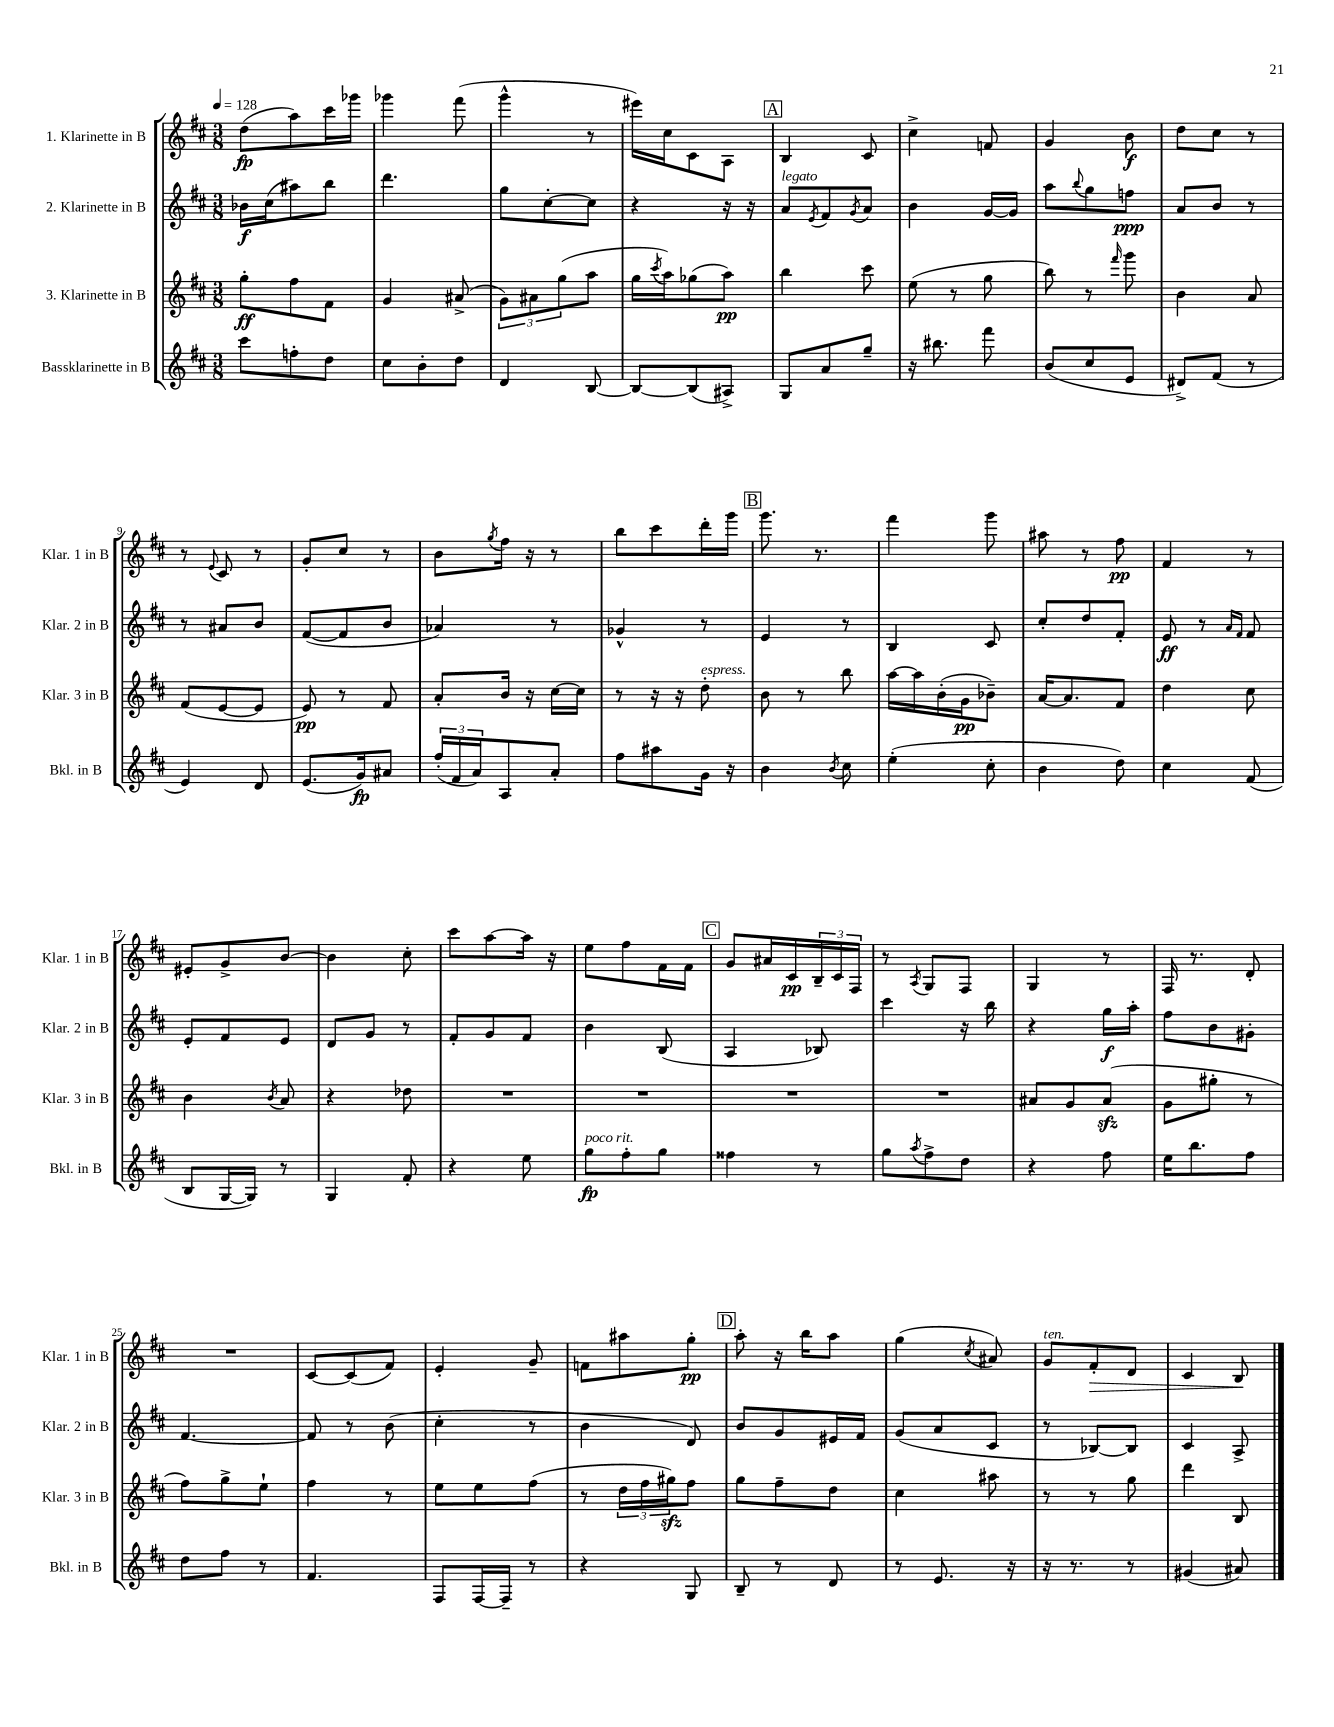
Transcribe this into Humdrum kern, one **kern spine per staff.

**kern	**dynam	**kern	**dynam	**kern	**dynam	**kern	**dynam
*part4	*part4	*part3	*part3	*part2	*part2	*part1	*part1
*staff4	*staff4	*staff3	*staff3	*staff2	*staff2	*staff1	*staff1
*I"Bassklarinette in B	*	*I"3. Klarinette in B	*	*I"2. Klarinette in B	*	*I"1. Klarinette in B	*
*I'Bkl. in B	*	*I'Klar. 3 in B	*	*I'Klar. 2 in B	*	*I'Klar. 1 in B	*
*clefG2	*	*clefG2	*	*clefG2	*	*clefG2	*
*k[f#c#]	*	*k[f#c#]	*	*k[f#c#]	*	*k[f#c#]	*
*M3/8	*	*M3/8	*	*M3/8	*	*M3/8	*
*MM128	*	*MM128	*	*MM128	*	*MM128	*
=1	=1	=1	=1	=1	=1	=1	=1
8ccc#\L	.	8gg'\L	ff	16b-X\LL	f	(8dd\L	fp
.	.	.	.	(16cc#\J	.	.	.
8ffn'\	.	8ff#\	.	8aa#X\)	.	8aa\)	.
8dd\J	.	8f#\J	.	8bb\J	.	16ccc#\L	.
.	.	.	.	.	.	16ggg-X\JJ	.
=2	=2	=2	=2	=2	=2	=2	=2
8cc#\L	.	4g/	.	4.ddd\	.	4ggg-X\	.
8b'\	.	.	.	.	.	.	.
8dd\J	.	(8a#X^/	.	.	.	(8fff#\	.
=3	=3	=3	=3	=3	=3	=3	=3
4d/	.	12g\L)	.	8gg\L	.	4ggg^^\	.
.	.	12a#X\	.	.	.	.	.
.	.	.	.	[8cc#'\	.	.	.
.	.	(12gg\	.	.	.	.	.
[8B/	.	8aa\J	.	8cc#\J]	.	8r	.
=4	=4	=4	=4	=4	=4	=4	=4
8B/L_	.	16gg\LL	.	4r	.	16eee#X\LL)	.
.	.	8qccc#/	.	.	.	.	.
.	.	16aa\J)	.	.	.	16cc#\J	.
(8B/]	.	(8gg-X\	.	.	.	8c#\	.
8A#X^/J)	.	8aa\J)	pp	16r	.	8A\J	.
.	.	.	.	16r	.	.	.
!!LO:REH:place=s1:t=A
=5	=5	=5	=5	=5	=5	=5	=5
!	!	!	!	!LO:TX:a:i:t=legato	!	!	!
8G/L	.	4bb\	.	8a/L	.	4B/	.
.	.	.	.	8qe/	.	.	.
8a/	.	.	.	8f#/	.	.	.
.	.	.	.	8qg/	.	.	.
8gg~/J	.	8ccc#\	.	8a/J	.	8c#/	.
=6	=6	=6	=6	=6	=6	=6	=6
16r	.	(8ee\	.	4b\	.	4cc#^\	.
8.bb#X\	.	.	.	.	.	.	.
.	.	8r	.	.	.	.	.
8fff#\	.	8gg\	.	[16g/LL	.	8fn/	.
.	.	.	.	16g/JJ]	.	.	.
=7	=7	=7	=7	=7	=7	=7	=7
(8b/L	.	8bb\)	.	8aa\L	.	4g/	.
.	.	.	.	8qqbb/	.	.	.
8cc#/	.	8r	.	8gg\	.	.	.
.	.	16qqfff#/	.	.	.	.	.
8e/J	.	8ggg\	.	8ffn\J	ppp	8b\	f
=8	=8	=8	=8	=8	=8	=8	=8
8d#X^/L)	.	4b\	.	8a/L	.	8dd\L	.
(8f#/J	.	.	.	8b/J	.	8cc#\J	.
8r	.	8a/	.	8r	.	8r	.
!!LO:LB:g=z
=9	=9	=9	=9	=9	=9	=9	=9
4e/)	.	(8f#/L	.	8r	.	8r	.
.	.	.	.	.	.	8qqe/	.
.	.	[8e/	.	8a#X/L	.	8c#/	.
8d/	.	8e/J]	.	8b/J	.	8r	.
=10	=10	=10	=10	=10	=10	=10	=10
(8.e/L	.	8e/)	pp	([8f#/L	.	8g'/L	.
.	.	8r	.	8f#/]	.	8cc#/J	.
16g/k)	fp	.	.	.	.	.	.
8a#X/J	.	8f#/	.	8b/J	.	8r	.
=11	=11	=11	=11	=11	=11	=11	=11
(24ff#'/LL	.	8a'/L	.	4a-X/)	.	8b\L	.
24f#/	.	.	.	.	.	.	.
24a/J)	.	.	.	.	.	.	.
.	.	.	.	.	.	8qgg/	.
8A/	.	16b/Jk	.	.	.	16ff#\Jk	.
.	.	16r	.	.	.	16r	.
8a'/J	.	[16cc#\LL	.	8r	.	8r	.
.	.	16cc#\JJ]	.	.	.	.	.
=12	=12	=12	=12	=12	=12	=12	=12
8ff#\L	.	8r	.	4g-X^^/	.	8bb\L	.
8aa#X\	.	16r	.	.	.	8ccc#\	.
.	.	16r	.	.	.	.	.
!	!	!LO:TX:a:i:t=espress.	!	!	!	!	!
16g\Jk	.	8dd'\	.	8r	.	16ddd'\L	.
16r	.	.	.	.	.	16ggg\JJ	.
!!LO:REH:place=s1:t=B
=13	=13	=13	=13	=13	=13	=13	=13
4b\	.	8b\	.	4e/	.	8.ggg\	.
.	.	8r	.	.	.	.	.
.	.	.	.	.	.	8.r	.
8qb/	.	.	.	.	.	.	.
8cc#\	.	8bb\	.	8r	.	.	.
=14	=14	=14	=14	=14	=14	=14	=14
(4ee'\	.	[16aa\LL	.	4B/	.	4fff#\	.
.	.	16aa\]	.	.	.	.	.
.	.	(16b'\	.	.	.	.	.
.	.	16g\J	pp	.	.	.	.
8cc#'\	.	8b-X~\J)	.	8c#/	.	8ggg\	.
=15	=15	=15	=15	=15	=15	=15	=15
4b\	.	[16a/KL	.	8cc#'/L	.	8aa#X\	.
.	.	8.a/]	.	.	.	.	.
.	.	.	.	8dd/	.	8r	.
8dd\)	.	8f#/J	.	8f#'/J	.	8ff#\	pp
=16	=16	=16	=16	=16	=16	=16	=16
4cc#\	.	4dd\	.	8e/	ff	4f#/	.
.	.	.	.	8r	.	.	.
.	.	.	.	16qqa/LL	.	.	.
.	.	.	.	16qqf#/JJ	.	.	.
(8f#/	.	8cc#\	.	8f#/	.	8r	.
!!LO:LB:g=z
=17	=17	=17	=17	=17	=17	=17	=17
8B/L	.	4b\	.	8e'/L	.	8e#X'/L	.
[16G/L	.	.	.	8f#/	.	8g^/	.
16G/JJ])	.	.	.	.	.	.	.
.	.	8qb/	.	.	.	.	.
8r	.	8a/	.	8e/J	.	[8b/J	.
=18	=18	=18	=18	=18	=18	=18	=18
4G/	.	4r	.	8d/L	.	4b\]	.
.	.	.	.	8g/J	.	.	.
8f#'/	.	8dd-X\	.	8r	.	8cc#'\	.
=19	=19	=19	=19	=19	=19	=19	=19
4r	.	4.r	.	8f#'/L	.	8ccc#\L	.
.	.	.	.	8g/	.	[8aa\	.
8ee\	.	.	.	8f#/J	.	16aa\Jk]	.
.	.	.	.	.	.	16r	.
=20	=20	=20	=20	=20	=20	=20	=20
!LO:TX:a:i:t=poco rit.	!	!	!	!	!	!	!
8gg\L	fp	4.r	.	4b\	.	8ee\L	.
8ff#'\	.	.	.	.	.	8ff#\	.
8gg\J	.	.	.	(8B/	.	16f#\L	.
.	.	.	.	.	.	16f#\JJ	.
!!LO:REH:place=s1:t=C
=21	=21	=21	=21	=21	=21	=21	=21
4ff##X\	.	4.r	.	4A/	.	8g/L	.
.	.	.	.	.	.	16a#X/L	.
.	.	.	.	.	.	16c#/	pp
8r	.	.	.	8B-X/)	.	24B~/	.
.	.	.	.	.	.	24c#/	.
.	.	.	.	.	.	24F#/JJ	.
=22	=22	=22	=22	=22	=22	=22	=22
8gg\L	.	4.r	.	4ccc#\	.	8r	.
8qaa/	.	.	.	.	.	8qA/	.
8ff#^\	.	.	.	.	.	8G/L	.
8dd\J	.	.	.	16r	.	8F#/J	.
.	.	.	.	16bb\	.	.	.
=23	=23	=23	=23	=23	=23	=23	=23
4r	.	8a#X/L	.	4r	.	4G/	.
.	.	8g/	.	.	.	.	.
8ff#\	.	(8a#zz/J	.	16gg\LL	f	8r	.
.	.	.	.	16aa'\JJ	.	.	.
=24	=24	=24	=24	=24	=24	=24	=24
16ee\KL	.	8g\L	.	8ff#\L	.	16F#/	.
8.bb\	.	.	.	.	.	8.r	.
.	.	8gg#X'\J	.	8b\	.	.	.
8ff#\J	.	8r	.	8g#X'\J	.	8d'/	.
!!LO:LB:g=z
=25	=25	=25	=25	=25	=25	=25	=25
8dd\L	.	8ff#\L)	.	[4.f#/	.	4.r	.
8ff#\J	.	8gg^\	.	.	.	.	.
8r	.	8ee`\J	.	.	.	.	.
=26	=26	=26	=26	=26	=26	=26	=26
4.f#/	.	4ff#\	.	8f#/]	.	[8c#/L	.
.	.	.	.	8r	.	(8c#/]	.
.	.	8r	.	(8b\	.	8f#/J)	.
=27	=27	=27	=27	=27	=27	=27	=27
8F#/L	.	8ee\L	.	4cc#'\	.	4e'/	.
[16F#/L	.	8ee\	.	.	.	.	.
16F#~/JJ]	.	.	.	.	.	.	.
8r	.	(8ff#\J	.	8r	.	8g~/	.
=28	=28	=28	=28	=28	=28	=28	=28
4r	.	8r	.	4b\	.	8fn\L	.
.	.	24dd\LL	.	.	.	8aa#X\	.
.	.	24ff#\	.	.	.	.	.
.	.	24gg#Xzz\J)	.	.	.	.	.
8G/	.	8ff#\J	.	8d/)	.	8gg'\J	pp
!!LO:REH:place=s1:t=D
=29	=29	=29	=29	=29	=29	=29	=29
8B~/	.	8gg\L	.	8b/L	.	8aa'\	.
8r	.	8ff#~\	.	8g/	.	16r	.
.	.	.	.	.	.	16bb\KL	.
8d/	.	8dd\J	.	16e#X/L	.	8aa\J	.
.	.	.	.	16f#/JJ	.	.	.
=30	=30	=30	=30	=30	=30	=30	=30
8r	.	4cc#\	.	(8g/L	.	(4gg\	.
8.e/	.	.	.	8a/	.	.	.
.	.	.	.	.	.	8qcc#/	.
.	.	8aa#X\	.	8c#/J	.	8a#X/)	.
16r	.	.	.	.	.	.	.
=31	=31	=31	=31	=31	=31	=31	=31
!	!	!	!	!	!	!LO:TX:a:i:t=ten.	!
16r	.	8r	.	8r	.	8g/L	.
8.r	.	.	.	.	.	.	.
!	!	!	!	!	!	!	!LO:HP:b
.	.	8r	.	[8B-X/L)	.	8f#'/	>
8r	.	8gg\	.	8B-/J]	.	8d/J	.
=32	=32	=32	=32	=32	=32	=32	=32
(4g#X/	.	4ddd\	.	4c#/	.	4c#/	.
8a#X/)	.	8B/	.	8A^/	.	8B/	.
.	.	.	.	.	.	.	]
==	==	==	==	==	==	==	==
*-	*-	*-	*-	*-	*-	*-	*-
